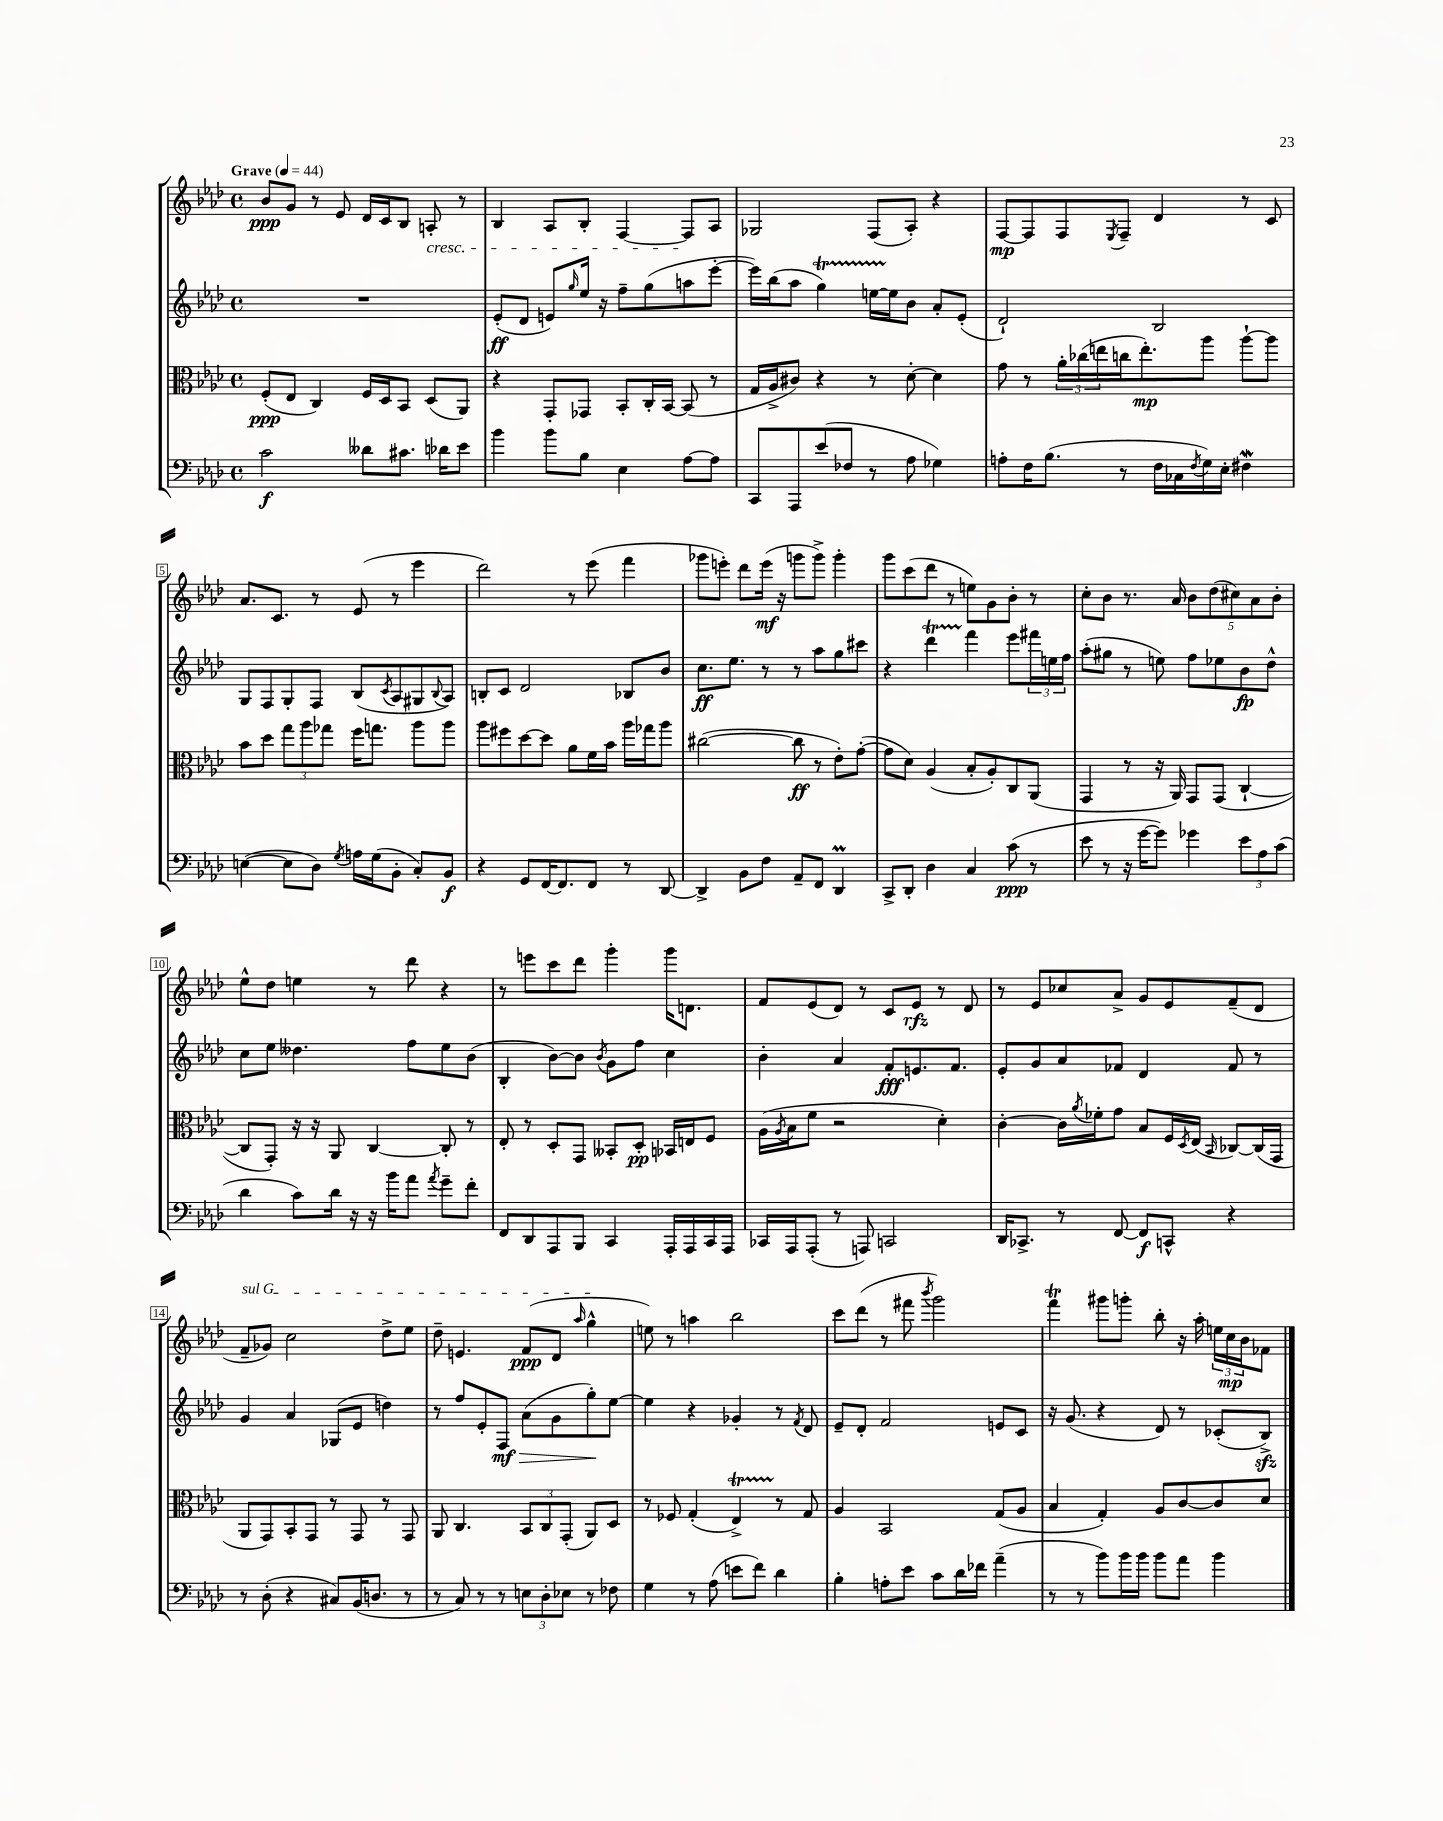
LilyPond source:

<<
\new StaffGroup <<
\new Staff = "s0" {
    \clef treble \key aes \major \defaultTimeSignature \time 4/4 \tempo "Grave" 4 = 44
    bes'8\ppp g'8 r8 ees'8 des'16 c'16 bes8 a8-.\cresc r8 |
    bes4 aes8 bes8-. f4~ f8\! aes8 |
    ges2 f8( aes8-.) r4 |
    f8~\mp f8 f8 \acciaccatura { ees8 } f8-- des'4 r8 c'8 |
    aes'8. c'8. r8 ees'8( r8 ees'''4 |
    des'''2) r8 ees'''8( f'''4 |
    ges'''8 e'''8-.) des'''8 e'''16\mf( r16 g'''8 g'''8->) g'''4-. |
    g'''8 c'''8( des'''8 r8 e''8) g'8 bes'8-. r8 |
    c''8-. bes'8 r8. aes'16 \tuplet 5/4 { bes'8 des''8( cis''8) aes'8 bes'8-. } |
    ees''8-^ des''8 e''4 r8 des'''8 r4 |
    r8 e'''8 c'''8 des'''8 g'''4-. g'''16 d'8. |
    f'8 ees'8( des'8) r8 c'8 ees'8\rfz r8 des'8 |
    r8 ees'8 ces''8 aes'8-> g'8 ees'8 f'8--( des'8 |
    \once \override TextSpanner.bound-details.left.text = \markup { \italic "sul G" } f'8--\startTextSpan ges'8) c''2 des''8-> ees''8 |
    des''8-- e'4. f'8\ppp( des'8 \grace { aes''16 } g''4-^\stopTextSpan |
    e''8) r8 a''4 bes''2 |
    c'''8 des'''8( r8 fis'''8 \acciaccatura { bes'''8 } g'''2) |
    f'''4\trill gis'''8 g'''8-. bes''8-. r16 aes''16-. \tuplet 3/2 { e''16 c''16\mp bes'16 } fes'8 \bar "|." |
}
\new Staff = "s1" {
    \clef treble \key aes \major \defaultTimeSignature \time 4/4
    R1 |
    ees'8-.\ff( des'8 e'8) \grace { g''16 } ees''16 r16 f''8-- g''8( a''8 ees'''8~-. |
    ees'''16) bes''16( aes''8 g''4\startTrillSpan) e''16~ e''16\stopTrillSpan bes'8 aes'8-. ees'8-.( |
    des'2-!) bes2 |
    g8 f8 g8-. f8 bes8( \acciaccatura { c'8 } aes8 gis8 \appoggiatura { bes8 } aes8) |
    b8-. c'8 des'2 bes8 bes'8 |
    c''8.\ff ees''8. r8 r8 aes''8 g''8 cis'''8 |
    r4 des'''4\startTrillSpan f'''4\stopTrillSpan ees'''8 \tuplet 3/2 { fis'''16 e''16 f''16 } |
    aes''8-.( gis''8 r8 e''8) f''8 ees''8 bes'8\fp des''8-^ |
    c''8 ees''8 deses''4. f''8 ees''8 bes'8( |
    bes4-. bes'8~) bes'8 \acciaccatura { bes'8 } g'8 f''8 c''4 |
    bes'4-. aes'4 f'8-.\fff e'8. f'8. |
    ees'8-. g'8 aes'8 fes'8 des'4 fes'8 r8 |
    g'4 aes'4 ges8( ees'8 d''4) |
    r8 f''8 ees'8-. f8\mf\> aes'8( g'8 g''8-.\!) ees''8~ |
    ees''4 r4 ges'4-. r8 \acciaccatura { f'8 } des'8 |
    ees'8-- des'8-. f'2 e'8 c'8 |
    r16 g'8.( r4 des'8) r8 ces'8-.( bes8->\sfz) \bar "|." |
}
\new Staff = "s2" {
    \clef alto \key aes \major \defaultTimeSignature \time 4/4
    f8-.\ppp( ees8 c4) f16 des16 bes,8 des8( aes,8) |
    r4 g,8-. ges,8 bes,8-. c16-. bes,16~ bes,8( r8 |
    g16 aes16-> cis'8) r4 r8 des'8~-. des'4 |
    g'8 r8 \tuplet 3/2 { aes'16-. ces''16( e''16 } c''16 e''8.-.\mp) aes''8 aes''8~-! aes''8 |
    bes'8 des''8 \tuplet 3/2 { g''8 aes''8 ges''8 } f''16 g''8. aes''8 aes''8 |
    aes''8 fis''8 des''8~ des''8 aes'8 f'16 bes'16 aes''16 ges''16 aes''8 |
    cis''2~( cis''8\ff r8 ees'8-.) g'8~-.( |
    g'8 des'8) aes4( bes8-. aes8-.) c8 aes,8( |
    g,4 r8 r16 aes,16) g,8 g,8( c4~-! |
    c8 g,8-.) r16 r16 aes,8 c4~ c8-. r8 |
    ees8-. r8 des8-. g,8 beses,8-. des8-.\pp bes,16 e16 f8 |
    aes16( \acciaccatura { aes8 } bes16 f'8 r2 des'4-.) |
    c'4~-. c'16 \acciaccatura { aes'8 } fes'16-. g'8 bes8 f16 \acciaccatura { des8 } ees16( \grace { bes,16 } ces8~) ces16( g,16 |
    aes,8 g,8) bes,8-. g,8 r8 g,8 r8 g,8 |
    aes,8 c4. \tuplet 3/2 { bes,8 c8 g,8-.( } aes,8) des8 |
    r8 fes8 g4-.( ees4->\startTrillSpan) r8\stopTrillSpan g8 |
    aes4 bes,2 g8( aes8 |
    bes4 g4-.) aes8 c'8~ c'8 des'8 \bar "|." |
}
\new Staff = "s3" {
    \clef bass \key aes \major \defaultTimeSignature \time 4/4
    c'2\f deses'8 cis'8. des'16 ees'8 |
    bes'4 bes'8 bes8 ees4 aes8~ aes8 |
    c,8 aes,,8 ees'8( fes8 r8 aes8 ges4) |
    a8-. f16 bes8.( r8 f16 ces16 \acciaccatura { f8 } g16) ees16-. fis4\mordent |
    e4~( e8 des8) \acciaccatura { g8 } a16 g16( bes,8-. c8-.) bes,8\f |
    r4 g,8 f,16~ f,8. f,8 r8 des,8~ |
    des,4-> bes,8 f8 aes,8-- f,8 des,4\prall |
    c,8-> des,8-. des4 c4 c'8\ppp( r8 |
    ees'8 r8 r16 g'16~ g'8) ges'4 \tuplet 3/2 { ees'8 aes8 c'8( } |
    des'4 c'8) des'16 r16 r16 bes'16 aes'8 \acciaccatura { aes'8 } g'8-- f'8-. |
    f,8 des,8 aes,,8 bes,,8 c,4 aes,,16-. aes,,16 c,16 aes,,16 |
    ces,16 aes,,16 aes,,8-.( r8 a,,8) c,2 |
    des,16 ces,8.-> r8 f,8~ f,8\f c,8-^ r4 |
    r8 des8-.( r4 cis8) bes,16( d8. r8 |
    r8 c8) r8 r8 \tuplet 3/2 { e8 des8-. ees8 } r8 fes8 |
    g4 r8 aes8( e'8 f'8) des'4 |
    bes4-. a8-. ees'8 c'8 des'16 fes'16 aes'4--( |
    r8 r8 bes'8) bes'16 bes'16 bes'8 aes'8 bes'4 \bar "|." |
}
>>
>>
\layout { \context { \Score \override BarNumber.stencil = #(make-stencil-boxer 0.1 0.3 ly:text-interface::print) } }
